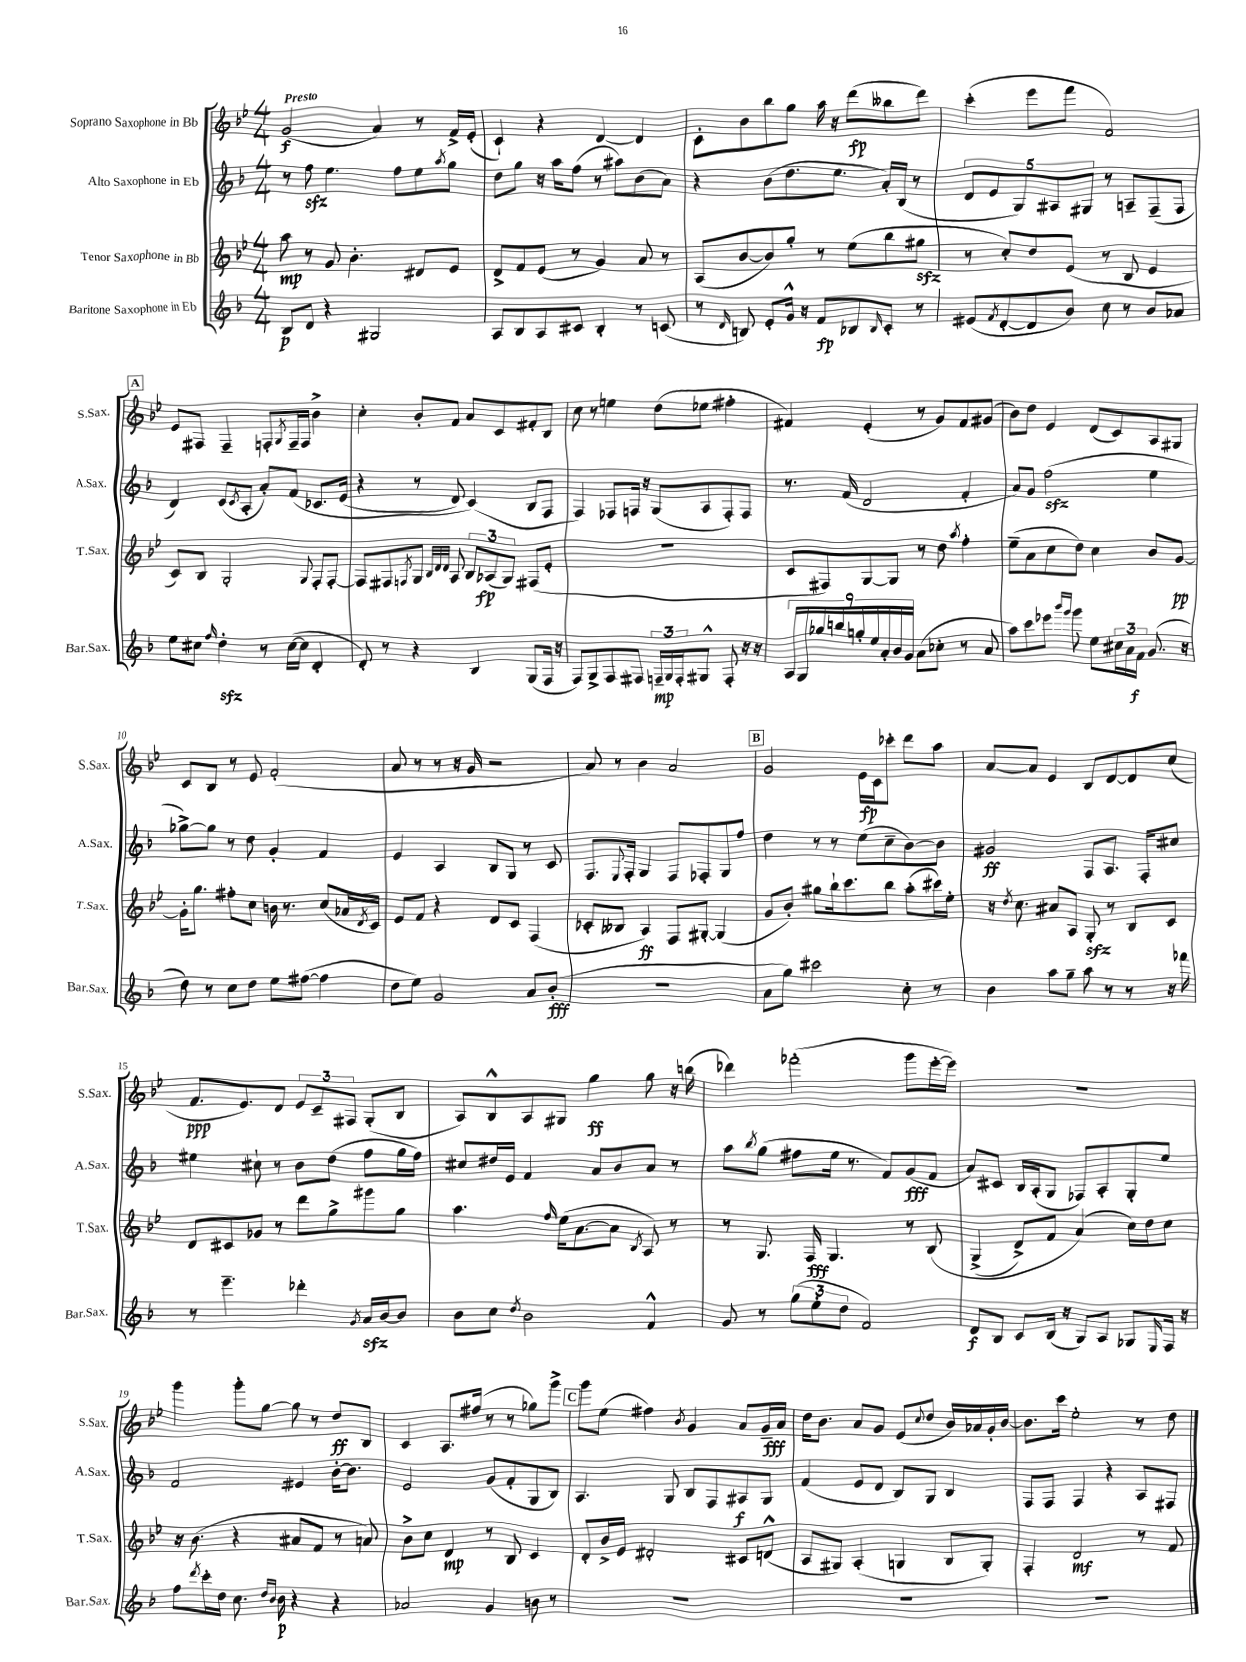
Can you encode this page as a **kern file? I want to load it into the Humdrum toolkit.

**kern	**kern	**kern	**kern
*staff4	*staff3	*staff2	*staff1
*clefG2	*clefG2	*clefG2	*clefG2
*k[b-]	*k[b-e-]	*k[b-]	*k[b-e-]
*M4/4	*M4/4	*M4/4	*M4/4
8B-	8aa	8r	(2g
8d	8r	8ff	.
4r	8g	4.ee	.
.	4.b-'	.	.
2G#	.	.	4a)
.	.	8ff	.
.	8d#	8ee	8r
.	.	8qaa	.
.	8e-	8gg	16f^
.	.	.	(16e-'
=	=	=	=
8A	8d^	8dd	4c`)
8B-	8f	8gg	.
8A	(8e-	16r	4r
.	.	16aa	.
8c#	8r	(8ff	.
4B-'	4g)	8r	[4d
.	.	8aa#)	.
8r	8a	(8b-	4d]
(8c	8r	8a)	.
=	=	=	=
8r	(8A	4r	8c'
16qqd	.	.	.
8B)	[8b-	.	8b-
8e'	8b-])	(8b-	8bb-
16g^^	8gg'	8.dd	8gg
16r	.	.	.
8f	8r	.	16aa
.	.	8.ee	16r
8B-	(8ee-	.	(8ddd
16qqB-	.	.	.
8c'	8bb-	16a')	8bb--
.	.	(16B-	.
8r	8gg#	8r	8ddd)
=	=	=	=
(8e#	8r	10d	(4ccc'
.	.	10e	.
8qf	.	.	.
[8d'	8cc')	.	.
.	.	10G)	.
8d]	8dd	.	8eee-
.	.	10A#	.
8b-)	(8e-	.	8fff
.	.	10G#	.
8cc	8r	8r	2f)
8r	8B-	8A~	.
8b-	4e-	(8F~	.
8a-	.	8F	.
=	=	=	=
8ee	8c)	4d)	8e-
8cc#	8B-	.	8F#
16qqff	.	.	.
4dd'	2G'	(8c	4F#~
.	.	8qc	.
.	.	8A'	.
8r	.	8a')	8F'
.	.	.	8qG
([16cc#	.	&(8f	16F~
16cc#]	.	.	16F
.	8qqG	.	.
4d'	8F'	8.c-	4b-^
.	[8F'	.	.
.	.	(16e	.
=	=	=	=
8d')	8F]	4r	4cc'
8r	8F#	.	.
.	8qF	.	.
4r	8G	8r	8b-'
.	32qqB-	.	.
.	32qqd	.	.
.	32qqd	.	.
.	8A	8d)	8f
4B-	12B-	(4c&)	8a
.	(12A-	.	.
.	.	.	8c
.	12G)	.	.
(8G	(8F#	8B-	8f#'
16F	8e-'	8F	8B-
16r	.	.	.
=	=	=	=
8F)	1r	4F)	8cc
8G^	.	.	8r
8F	.	8F-	4ee
8F#	.	16F	.
.	.	16r	.
24F~	.	(8G	(8dd
24G	.	.	.
24F'	.	.	.
8G#^^	.	8A	8ee-
8F'	.	8F')	4ff#'
16r	.	8F	.
16r	.	.	.
=	=	=	=
18A	8c	8.r	4f#)
18G	.	.	.
18gg-	.	.	.
.	8F#)	.	.
18bb	.	.	.
.	.	(16f	.
18gg'	.	.	.
.	[8G	2d	(4e-'
18ee	.	.	.
18a'	.	.	.
.	8G]	.	.
18b-	.	.	.
18g	.	.	.
(8a	8r	.	8r
8cc-'	8dd	.	8g)
.	8qaa	.	.
8r	4ff'	4f'	8f#
8a	.	.	(8g#
=	=	=	=
8aa)	(8ee-~	8a)	8b-)
8ccc	8a	8g	8dd
8eee-	8cc	(2ff	4e-
16qqbbb-	.	.	.
16qqggg	.	.	.
8ggg	8dd)	.	.
8ee	4cc	.	(8d
24cc#	.	.	8c)
24a	.	.	.
24f	.	.	.
(8.g	8b-	4ee	8A
.	[8g	.	8G#
16r	.	.	.
=	=	=	=
8dd)	16g']	[8gg-^)	8c
.	8.gg	.	.
8r	.	8gg-]	8B-
8cc	8ff#'	8r	8r
8dd	8cc	8dd	8e-
8ee	16b	4g'	(2f'
.	8.r	.	.
([8ff#	.	.	.
4ff#]	(8cc	4f	.
.	16a-	.	.
.	8qd	.	.
.	16c)	.	.
=	=	=	=
8dd	8e-	4e	8a
8ee)	8f	.	8r
2g	4r	4A	8r
.	.	.	16r
.	.	.	16g
.	8d	8B-	2r
.	8c	8G	.
8a	(4F	8r	.
(8b-'	.	8c	.
=	=	=	=
1r	8c-'	8.F	8a)
.	8B--	.	8r
.	.	8qqE	.
.	.	16F'	.
.	4A)	4G	4b-
.	8F	8F	2a
.	[8G#'	8F-'	.
.	(4G#]	8G	.
.	.	8ff	.
=	=	=	=
8a	8g	4dd	2g
8gg)	8b-')	.	.
2ccc#	8gg#	8r	.
.	16bb-`	8r	.
.	8.ccc	.	.
.	.	(8ee	16e-
.	.	.	16c
.	8bb-	8cc~	8ccc-'
8cc'	(8aa'	[8b-)	8ddd
8r	16ccc#)	8b-]	8aa
.	16ee-'	.	.
=	=	=	=
4b-	16r	2g#	[8a
.	8qdd	.	.
.	8.cc	.	.
.	.	.	8a]
8aa	8a#	.	4e-
8gg~	8A	.	.
8aa	8G'	8F	8B-
8r	8r	8.A	[8d
8r	8B-	.	8d]
.	.	16F'	.
16r	8c	8cc#	(8cc
16fff-	.	.	.
=	=	=	=
8r	8d	4ee#	8.f
4.eee~	8c#	.	.
.	.	.	8.e-)
.	8g-	8cc#`	.
.	8r	8r	8d
4ddd-'	8ddd	8b-	12e-
.	.	.	12c~
.	8gg^	(8dd	.
.	.	.	12F#
8qg	.	.	.
16a	8ggg#	8ff	(8G'
[16b-	.	.	.
8b-]	8gg	16gg	8B-
.	.	16ff)	.
=	=	=	=
8b-	4.aa	8cc#	8A)
8cc	.	16dd#	8B-^^
.	.	16e	.
8qdd	.	.	.
2b-	.	4f	8A
.	16qqff	.	.
.	(16ee-	.	8G#
.	[8.a	.	.
.	.	8a	4gg
.	8a]	8b-	.
.	8qB-	.	.
4f^^	8A)	8a	8gg
.	8r	8r	16r
.	.	.	(16bb
=	=	=	=
8g	8r	8aa	4ddd-)
.	.	8qbb-	.
8r	8.G	(8gg	.
(12gg	.	8ff#	(2fff-'
.	16F	.	.
12ee'	.	.	.
.	4.G	16ee	.
12dd	.	.	.
.	.	8.r	.
2f)	.	.	.
.	.	8f)	.
.	8r	(8g	8ggg
.	&(8B-	8f	[16eee-'
.	.	.	16eee-])
=	=	=	=
8d	(4G^	8a)	1r
8B-	.	8c#	.
8c	8d^)	16B-	.
.	.	(16A'	.
(16B-	8f	8G	.
16r	.	.	.
8G)	(4a&)	8F-)	.
8A	.	8A'	.
8G-	16cc)	8G'	.
.	16dd	.	.
16qqE	.	.	.
16F	8cc	8ee	.
16r	.	.	.
=	=	=	=
8ff	16r	2f	4ggg
.	(8.b-	.	.
8qddd	.	.	.
16ccc'	.	.	.
16dd	.	.	.
8.cc	4r	.	8ggg'
.	.	.	[8gg
16qqdd	.	.	.
16qqb-	.	.	.
16b-	.	.	.
4r	8a#	4e#	8gg]
.	8f	.	8r
4r	8r	[16b-'	8dd
.	.	8.b-]	.
.	8a)	.	8B-
=	=	=	=
2a-	8b-^	2e	4c
.	8cc	.	.
.	4d	.	8.A
.	.	.	(16ff#
4g	8r	(8g	8r
.	8B-	8f'	8r
8b	4c	8G	8gg-)
8r	.	8B-)	8ggg^
=	=	=	=
1r	8d'	4.A	8ggg
.	16b-^	.	(8ee-
.	16e-	.	.
.	2d#'	.	4ff#)
.	.	8G	.
.	.	.	8qb-
.	.	8B-	4g
.	.	8F	.
.	8c#	8A#	8a
.	(8d^^	8G	16g~
.	.	.	16a
=	=	=	=
1r	8A	(4f	16dd
.	.	.	8.b-
.	8G#)	.	.
.	(4A'	8e	8a
.	.	8d	8g
.	4G	8B-)	(8e-
.	.	.	8qqcc
.	.	8G	8dd
.	8B-	4B-	16b-)
.	.	.	16a-
.	8G')	.	16g'
.	.	.	[16b-
=	=	=	=
1r	4F'	8F	8.b-]
.	.	8F	.
.	.	.	16ccc
.	2d	4F	2ee-'
.	.	4r	.
.	8r	8A	8r
.	8f	8F#	8dd
==	==	==	==
*-	*-	*-	*-
